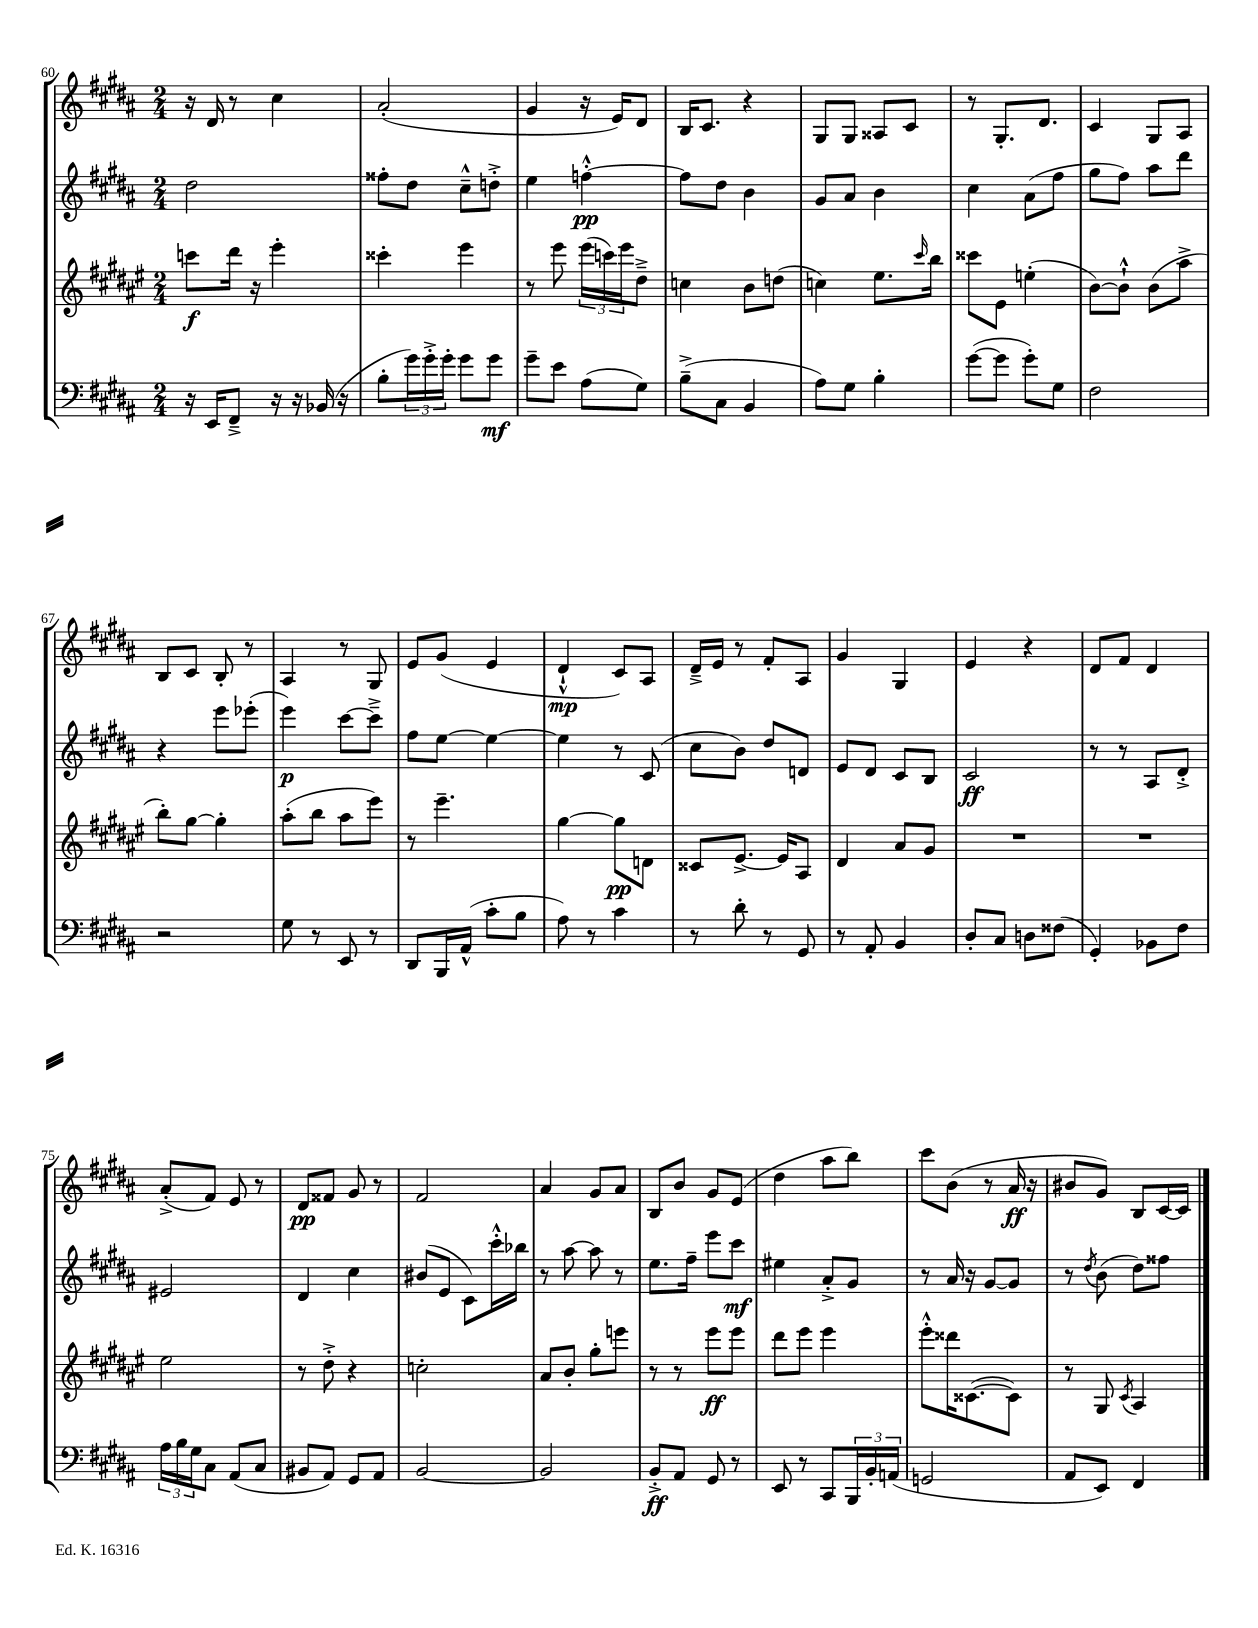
<<
\new StaffGroup <<
\new Staff = "s0" {
    \clef treble \key b \major \numericTimeSignature \time 2/4
    r16 dis'16 r8 cis''4 |
    ais'2-.( |
    gis'4 r16 e'16) dis'8 |
    b16 cis'8. r4 |
    gis8 gis8 aisis8 cis'8 |
    r8 gis8.-. dis'8. |
    cis'4 gis8 ais8 |
    b8 cis'8 b8-. r8 |
    ais4 r8 gis8 |
    e'8 gis'8( e'4 |
    dis'4-!-^\mp cis'8) ais8 |
    dis'16---> e'16 r8 fis'8-. ais8 |
    gis'4 gis4 |
    e'4 r4 |
    dis'8 fis'8 dis'4 |
    ais'8-.->( fis'8) e'8 r8 |
    dis'8\pp fisis'8 gis'8 r8 |
    fis'2 |
    ais'4 gis'8 ais'8 |
    b8 b'8 gis'8 e'8( |
    dis''4 ais''8 b''8) |
    cis'''8 b'8( r8 ais'16\ff r16 |
    bis'8 gis'8) b8 cis'16~ cis'16 \bar "|." |
}
\new Staff = "s1" {
    \clef treble \key b \major \numericTimeSignature \time 2/4
    dis''2 |
    fisis''8-. dis''8 cis''8---^ d''8-.-> |
    e''4 f''4~-.-^\pp |
    f''8 dis''8 b'4 |
    gis'8 ais'8 b'4 |
    cis''4 ais'8( fis''8 |
    gis''8 fis''8) ais''8 dis'''8 |
    r4 e'''8 ees'''8-.( |
    e'''4\p) cis'''8~ cis'''8---> |
    fis''8 e''8~ e''4~ |
    e''4 r8 cis'8( |
    cis''8 b'8) dis''8 d'8 |
    e'8 dis'8 cis'8 b8 |
    cis'2\ff |
    r8 r8 ais8 dis'8-.-> |
    eis'2 |
    dis'4 cis''4 |
    bis'8( e'8 cis'8) cis'''16-.-^ bes''16 |
    r8 ais''8~ ais''8 r8 |
    e''8. fis''16-- e'''8 cis'''8\mf |
    eis''4 ais'8-.-> gis'8 |
    r8 ais'16 r16 gis'8~ gis'8 |
    r8 \acciaccatura { dis''8 } b'8( dis''8) fisis''8 \bar "|." |
}
\new Staff = "s2" {
    \clef treble \key fis \major \numericTimeSignature \time 2/4
    c'''8\f dis'''16 r16 eis'''4-. |
    cisis'''4-. eis'''4 |
    r8 eis'''8 \tuplet 3/2 { eis'''16( c'''16) eis'''16 } dis''8---> |
    c''4 b'8 d''8( |
    c''4) eis''8. \grace { cis'''16 } b''16 |
    cisis'''8 eis'8 e''4-.( |
    b'8~) b'8-!-^ b'8( ais''8-> |
    b''8-.) gis''8~ gis''4-. |
    ais''8-.( b''8 ais''8 eis'''8) |
    r8 eis'''4.-- |
    gis''4~ gis''8\pp d'8 |
    cisis'8 eis'8.~-> eis'16 ais8 |
    dis'4 ais'8 gis'8 |
    R2 |
    R2 |
    eis''2 |
    r8 dis''8-.-> r4 |
    c''2-. |
    ais'8 b'8-. gis''8-. e'''8 |
    r8 r8 eis'''8\ff eis'''8 |
    dis'''8 eis'''8 eis'''4 |
    eis'''8-.-^ disis'''16 cisis'8.~( cisis'8) |
    r8 gis8 \acciaccatura { cis'8 } ais4 \bar "|." |
}
\new Staff = "s3" {
    \clef bass \key b \major \numericTimeSignature \time 2/4
    r16 e,16 fis,8---> r16 r16 bes,16( r16 |
    b8-. \tuplet 3/2 { gis'16) gis'16-.-> gis'16-. } gis'8 gis'8\mf |
    gis'8-- e'8 ais8( gis8) |
    b8--->( cis8 b,4 |
    ais8) gis8 b4-. |
    gis'8~( gis'8 gis'8-.) gis8 |
    fis2 |
    r2 |
    gis8 r8 e,8 r8 |
    dis,8 b,,16 ais,16-^( cis'8-. b8 |
    ais8) r8 cis'4 |
    r8 dis'8-. r8 gis,8 |
    r8 ais,8-. b,4 |
    dis8-. cis8 d8 fisis8( |
    gis,4-.) bes,8 fis8 |
    \tuplet 3/2 { ais16 b16 gis16 } cis8 ais,8( cis8 |
    bis,8 ais,8) gis,8 ais,8 |
    b,2~ |
    b,2 |
    b,8-.->\ff ais,8 gis,8 r8 |
    e,8 r8 cis,8 \tuplet 3/2 { b,,16 b,16-. a,16( } |
    g,2 |
    ais,8 e,8) fis,4 \bar "|." |
}
>>
>>
\layout { \context { \Score currentBarNumber = #60 } }
